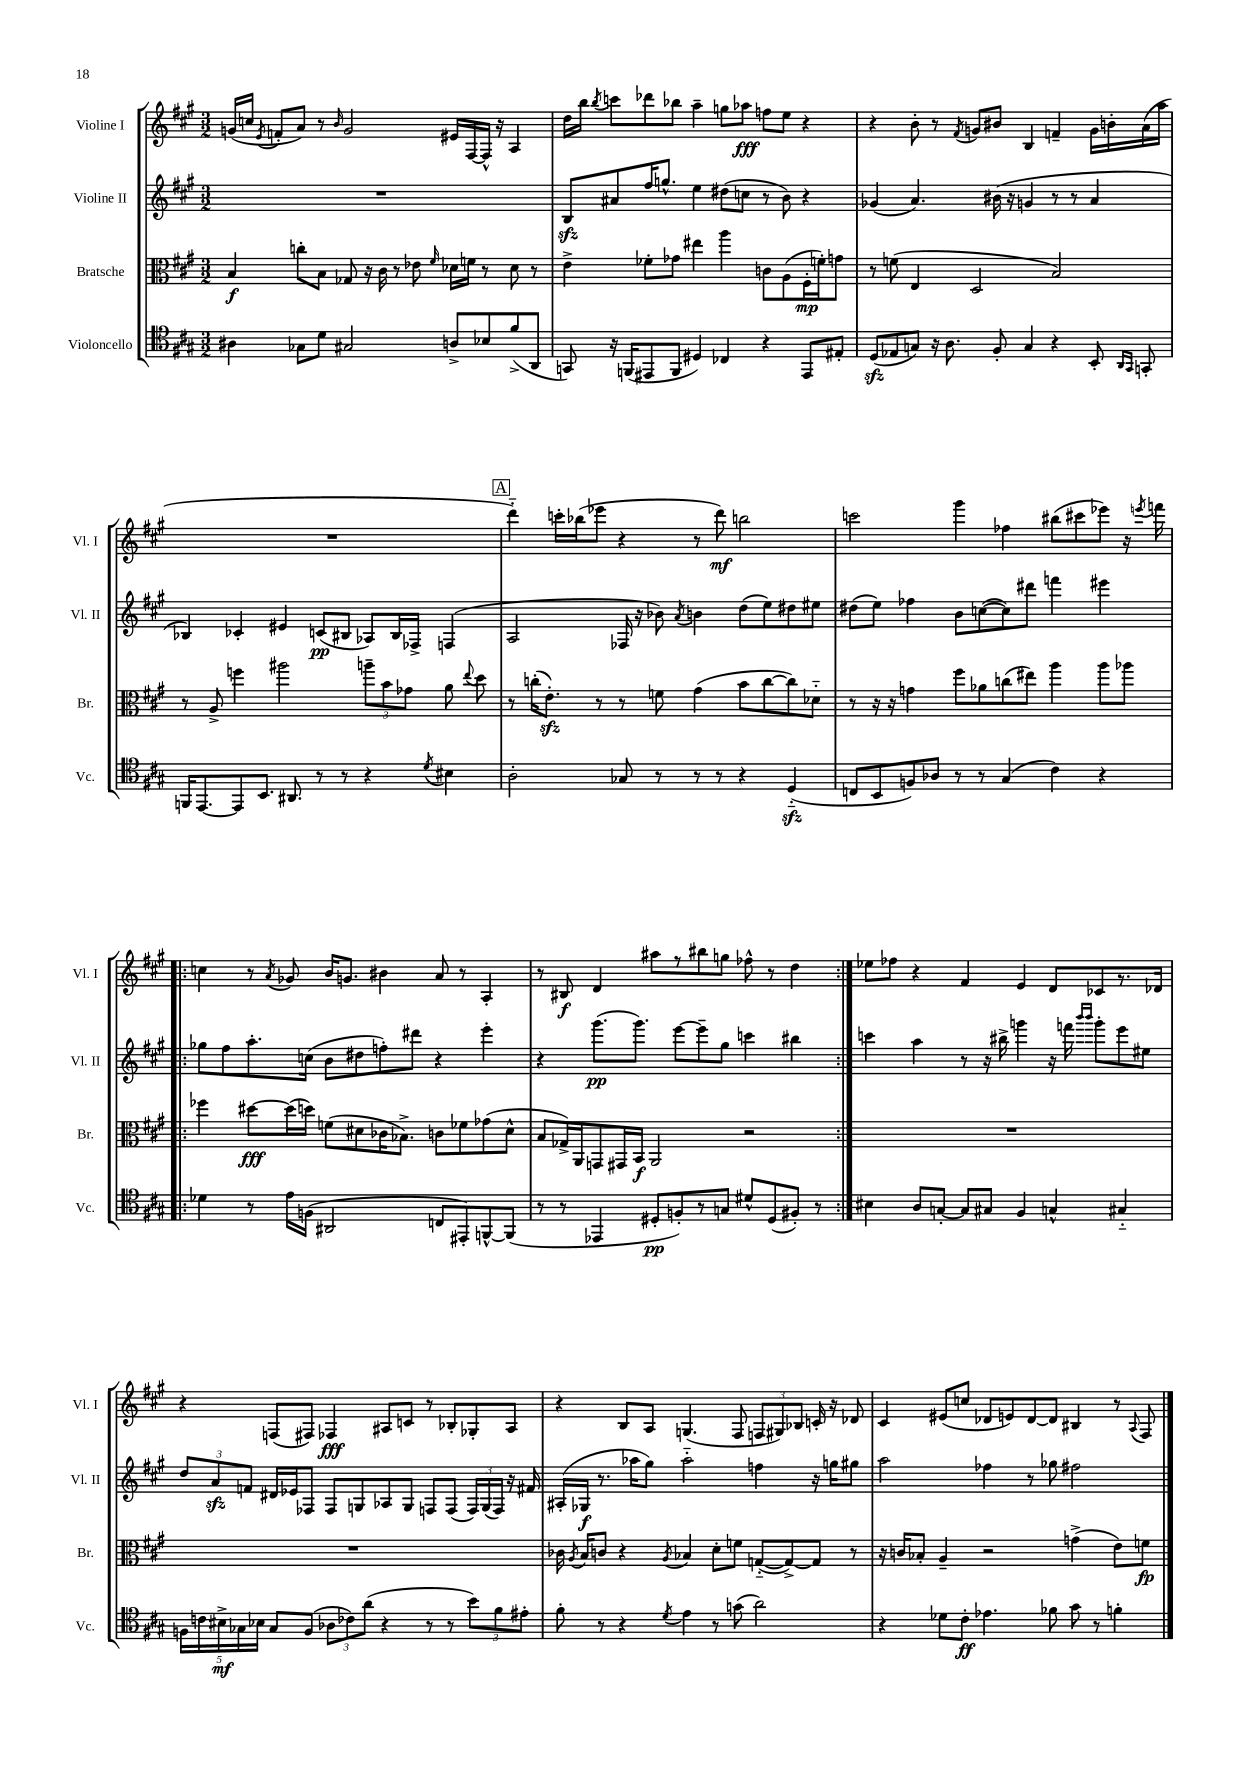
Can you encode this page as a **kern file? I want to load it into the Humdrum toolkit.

**kern	**dynam	**kern	**dynam	**kern	**dynam	**kern	**dynam
*part4	*part4	*part3	*part3	*part2	*part2	*part1	*part1
*staff4	*staff4	*staff3	*staff3	*staff2	*staff2	*staff1	*staff1
*I"Violoncello	*	*I"Bratsche	*	*I"Violine II	*	*I"Violine I	*
*I'Vc.	*	*I'Br.	*	*I'Vl. II	*	*I'Vl. I	*
*clefC4	*	*clefC3	*	*clefG2	*	*clefG2	*
*k[f#c#g#]	*	*k[f#c#g#]	*	*k[f#c#g#]	*	*k[f#c#g#]	*
*M3/2	*	*M3/2	*	*M3/2	*	*M3/2	*
=1	=1	=1	=1	=1	=1	=1	=1
4A#X\	.	4B/	f	1.r	.	(16gn/LL	.
.	.	.	.	.	.	16ccn/JJ	.
.	.	.	.	.	.	8qe/	.
.	.	.	.	.	.	8fn'/L	.
8G-X\L	.	8ccn'\L	.	.	.	8a/J)	.
8d\J	.	8B\J	.	.	.	8r	.
.	.	.	.	.	.	16qqb/	.
2G#X/	.	8G-X/	.	.	.	2g/	.
.	.	16r	.	.	.	.	.
.	.	16c#\	.	.	.	.	.
.	.	8r	.	.	.	.	.
.	.	8e-X\	.	.	.	.	.
.	.	16qqf#/	.	.	.	.	.
8An^/L	.	16d-X\LL	.	.	.	16e#X/LL	.
.	.	16fn\JJ	.	.	.	[16F#/	.
8B-X/	.	8r	.	.	.	16F#^^/JJ]	.
.	.	.	.	.	.	16r	.
(8f#^/	.	8d-\	.	.	.	4A/	.
8AA/J	.	8r	.	.	.	.	.
=2	=2	=2	=2	=2	=2	=2	=2
8GGn/)	.	4e^\	.	8Bzz/L	.	16dd\LL	.
.	.	.	.	.	.	16bb\JJ	.
.	.	.	.	.	.	8qbb/	.
16r	.	.	.	8a#X/	.	8cccn\L	.
(16FFn/KL	.	.	.	.	.	.	.
8EE#X/	.	8f-X'\L	.	16ff#/K	.	8ddd-X\	.
.	.	.	.	8.ggn^^/J	.	.	.
8FF/J	.	8g-X\J	.	.	.	8bb-X\J	.
4D#X/)	.	4ee#X\	.	4ee\	.	4aa~\	.
4C-X/	.	4aa\	.	(8dd#X\L	.	8ggn\L	.
.	.	.	.	8ccn\J	.	8aa-X\J	fff
4r	.	8cn\L	.	8r	.	8ffn\L	.
.	.	(8A\	.	8b\)	.	8ee\J	.
8EE#/L	.	16F#'\L	mp	4r	.	4r	.
.	.	16fn'\J)	.	.	.	.	.
8E#X'/J	.	8gn\J	.	.	.	.	.
=3	=3	=3	=3	=3	=3	=3	=3
(8Dzz/L	.	8r	.	(4g-X/	.	4r	.
8E-X/	.	(8fn\	.	.	.	.	.
8Gn/J)	.	4E/	.	4.a/)	.	8b'\	.
16r	.	.	.	.	.	8r	.
8.A\	.	.	.	.	.	.	.
.	.	.	.	.	.	8qf#/	.
.	.	2D/	.	.	.	8gn/L	.
8F#'/	.	.	.	(16b#X\	.	8b#X/J	.
.	.	.	.	16r	.	.	.
4G/	.	.	.	4gn/	.	4B/	.
4r	.	2B/)	.	8r	.	4fn~/	.
.	.	.	.	8r	.	.	.
8BB'/	.	.	.	4a/	.	16g\LL	.
.	.	.	.	.	.	16bn'\	.
16qqAA/LL	.	.	.	.	.	.	.
16qqGG#/JJ	.	.	.	.	.	.	.
8GGn'/	.	.	.	.	.	(16a\	.
.	.	.	.	.	.	16aa\JJ	.
!!LO:LB:g=z
=4	=4	=4	=4	=4	=4	=4	=4
16FFn/KL	.	8r	.	4B-X/)	.	1.r	.
[8.EE/	.	.	.	.	.	.	.
.	.	8A^/	.	.	.	.	.
8EE/]	.	4ffn\	.	4c-X'/	.	.	.
8.BB/J	.	.	.	.	.	.	.
.	.	2aa#X\	.	4e#X/	.	.	.
8.AA#X/	.	.	.	.	.	.	.
8r	.	.	.	(8cn/L	pp	.	.
8r	.	.	.	8B#X/J	.	.	.
4r	.	12aan~\L	.	8A-X/L)	.	.	.
.	.	12b\	.	.	.	.	.
.	.	.	.	16B#/L	.	.	.
.	.	12g-X\J	.	.	.	.	.
.	.	.	.	16F-X^/JJ	.	.	.
8qd/	.	.	.	.	.	.	.
4B#X\	.	8a\	.	(4Fn/	.	.	.
.	.	8qqee/	.	.	.	.	.
.	.	8dd\	.	.	.	.	.
!!LO:REH:place=s1:t=A
=5	=5	=5	=5	=5	=5	=5	=5
2A'\	.	8r	.	2A/	.	4ddd\)	.
.	.	(16ccn'\KL	.	.	.	.	.
.	.	8.ezz'\J)	.	.	.	.	.
.	.	.	.	.	.	16cccn'\LL	.
.	.	.	.	.	.	(16bb-X\J	.
.	.	8r	.	.	.	8eee-X\J	.
8G-X/	.	8r	.	16F-X/	.	4r	.
.	.	.	.	16r	.	.	.
8r	.	8fn\	.	8b-X\)	.	.	.
.	.	.	.	8qa/	.	.	.
8r	.	(4g#\	.	4bn\	.	8r	.
8r	.	.	.	.	.	8ddd\)	mf
4r	.	8b\L	.	(8dd\L	.	2bbn\	.
.	.	[8cc\	.	8ee\)	.	.	.
(4Dzz/	.	8cc\])	.	8dd#X\	.	.	.
.	.	8d-X\J	.	8ee#X\J	.	.	.
=6	=6	=6	=6	=6	=6	=6	=6
8Cn/L	.	8r	.	(8dd#X\L	.	2cccn\	.
8BB/	.	16r	.	8ee\J)	.	.	.
.	.	16r	.	.	.	.	.
8Fn/)	.	4gn\	.	4ff-X\	.	.	.
8A-X/J	.	.	.	.	.	.	.
8r	.	8ff#\L	.	8b\L	.	4ggg#\	.
8r	.	8a-X\	.	([8ccn\	.	.	.
(4G#/	.	(8ccn\	.	8cc\])	.	4ff-X\	.
.	.	8ee#X\J)	.	8ddd#X\J	.	.	.
4c#\)	.	4aa\	.	4fffn\	.	(8bb#X\L	.
.	.	.	.	.	.	8ccc#X\	.
4r	.	8aa\L	.	4eee#X\	.	8eee-X\J)	.
.	.	8aa-X\J	.	.	.	16r	.
.	.	.	.	.	.	8qeeen/	.
.	.	.	.	.	.	16fffn\	.
!!LO:LB:g=z
=7!|:	=7!|:	=7!|:	=7!|:	=7!|:	=7!|:	=7!|:	=7!|:
4d-X\	.	4ff-X\	.	8gg-X\L	.	4ccn\	.
.	.	.	.	8ff#\	.	.	.
8r	.	[8dd#X\L	fff	8.aa'\	.	8r	.
.	.	.	.	.	.	8qa/	.
16e\LL	.	(16dd#\L]	.	.	.	8g-X/	.
(16Fn\JJ	.	16ddn\JJ)	.	(16ccn\Jk	.	.	.
2AA#X/	.	(8fn\L	.	8b\L	.	16b/KL	.
.	.	.	.	.	.	8.gn/J	.
.	.	8d#X\	.	8dd#X\	.	.	.
.	.	16c-X\K	.	8ffn'\)	.	4b#X\	.
.	.	8.B-X^\J)	.	.	.	.	.
.	.	.	.	8ddd#X\J	.	.	.
8Cn/L	.	8cn\L	.	4r	.	8a/	.
8EE#X'/)	.	8f-X\	.	.	.	8r	.
[8FFn^^/	.	(8g-X\	.	4eee'\	.	4A'/	.
(8FF/J]	.	8d#^^\J	.	.	.	.	.
=8	=8	=8	=8	=8	=8	=8	=8
8r	.	8B/L	.	4r	.	8r	.
8r	.	16G-X^/L)	.	.	.	8B#X/	f
.	.	16AA/J	.	.	.	.	.
4EE-X/	.	8GGn/	.	(8.ggg#\L	pp	4d/	.
.	.	16GG#X/L	.	.	.	.	.
.	.	16BB/JJ	f	8.ggg#\J)	.	.	.
8D#X'/L	pp	2AA/	.	.	.	8aa#X\L	.
8Fn'/)	.	.	.	[8eee\L	.	8r	.
8r	.	.	.	8eee~\]	.	8bb#X\	.
8Gn/J	.	.	.	8gg#\J	.	8ggn\J	.
8d#X^^/L	.	2r	.	4cccn\	.	8ff-X^^\	.
(8D#/	.	.	.	.	.	8r	.
8F#X'/J)	.	.	.	4bb#X\	.	4dd\	.
8r	.	.	.	.	.	.	.
=9:|!	=9:|!	=9:|!	=9:|!	=9:|!	=9:|!	=9:|!	=9:|!
4B#X\	.	1.r	.	4cccn\	.	8ee-X\L	.
.	.	.	.	.	.	8ff-X\J	.
8A/L	.	.	.	4aa\	.	4r	.
[8Gn'/J	.	.	.	.	.	.	.
8G/L]	.	.	.	8r	.	4f#/	.
8G#X/J	.	.	.	16r	.	.	.
.	.	.	.	16bb#X^\	.	.	.
4F#/	.	.	.	4gggn\	.	4e/	.
4Gn^^/	.	.	.	16r	.	8d/L	.
.	.	.	.	16fffn\	.	.	.
.	.	.	.	16qqbbb/LL	.	.	.
.	.	.	.	16qqbbb/JJ	.	.	.
.	.	.	.	8ggg'\L	.	8c-X/	.
4G#X/	.	.	.	8eee\	.	8.r	.
.	.	.	.	8ee#X\J	.	.	.
.	.	.	.	.	.	16d-X/Jk	.
!!LO:LB:g=z
=10	=10	=10	=10	=10	=10	=10	=10
20Fn\LL	.	1.r	.	12dd/L	.	4r	.
20cn\	.	.	.	.	.	.	.
.	.	.	.	12azz/	.	.	.
20B#X^\	mf	.	.	.	.	.	.
20G-X\	.	.	.	.	.	.	.
.	.	.	.	12fn/J	.	.	.
20B-X\JJ	.	.	.	.	.	.	.
8G-/L	.	.	.	16d#X/LL	.	(8Fn/L	.
.	.	.	.	16e-X/J	.	.	.
(8F/J	.	.	.	8F-X/J	.	8F#X/J)	.
12A-X\L	.	.	.	8F-/L	.	4F-X/	fff
12c-X\)	.	.	.	.	.	.	.
.	.	.	.	8Gn/	.	.	.
(12a\J	.	.	.	.	.	.	.
4r	.	.	.	8A-X/	.	8A#X/L	.
.	.	.	.	8G/J	.	8cn/J	.
8r	.	.	.	8Fn/L	.	8r	.
8r	.	.	.	(8F/J	.	8B-X'/L	.
12b\L)	.	.	.	24F/LL)	.	8G-X'/	.
.	.	.	.	(24G/	.	.	.
12f#\	.	.	.	24F/JJ)	.	.	.
.	.	.	.	16r	.	8A#/J	.
12e#X'\J	.	.	.	.	.	.	.
.	.	.	.	16f#X/	.	.	.
=11	=11	=11	=11	=11	=11	=11	=11
8f#'\	.	16c-X\	.	(16A#X'/LL	.	4r	.
.	.	8qA/	.	.	.	.	.
.	.	16B/KL	.	16G-X/JJ	f	.	.
8r	.	8cn/J	.	8.r	.	.	.
4r	.	4r	.	.	.	8B/L	.
.	.	.	.	16aa-X\KL	.	.	.
.	.	.	.	8gg#\J)	.	8A/J	.
8qd/	.	8qA/	.	.	.	.	.
4e\	.	4B-X/	.	2aa-\	.	(4.Gn/	.
8r	.	8d'\L	.	.	.	.	.
(8gn\	.	8fn\J	.	.	.	8F#/	.
2a\)	.	([8Gn/L	.	4ffn\	.	12Fn/L	.
.	.	.	.	.	.	12G#X/)	.
.	.	8G^/_)	.	.	.	.	.
.	.	.	.	.	.	12B-X/J	.
.	.	8G/J]	.	16r	.	16cn'/	.
.	.	.	.	16ggn\KL	.	16r	.
.	.	8r	.	8gg#X\J	.	8d-X/	.
=12	=12	=12	=12	=12	=12	=12	=12
4r	.	16r	.	2aa\	.	4c#/	.
.	.	16cn/KL	.	.	.	.	.
.	.	8B-X'/J	.	.	.	.	.
8d-X\L	.	4A~/	.	.	.	(8e#X/L	.
8c#'\J	ff	.	.	.	.	8ccn/J	.
4.e-X\	.	2r	.	4ff-X\	.	8d-X/L	.
.	.	.	.	.	.	8en/)	.
.	.	.	.	8r	.	[8d-/	.
8f-X\	.	.	.	8gg-X\	.	8d-/J]	.
8g#\	.	(4gn^\	.	2ff#X\	.	4B#X/	.
8r	.	.	.	.	.	.	.
4fn'\	.	8e\L)	.	.	.	8r	.
.	.	.	.	.	.	8qqA/	.
.	.	8fn\J	fp	.	.	8F#/	.
==	==	==	==	==	==	==	==
*-	*-	*-	*-	*-	*-	*-	*-
